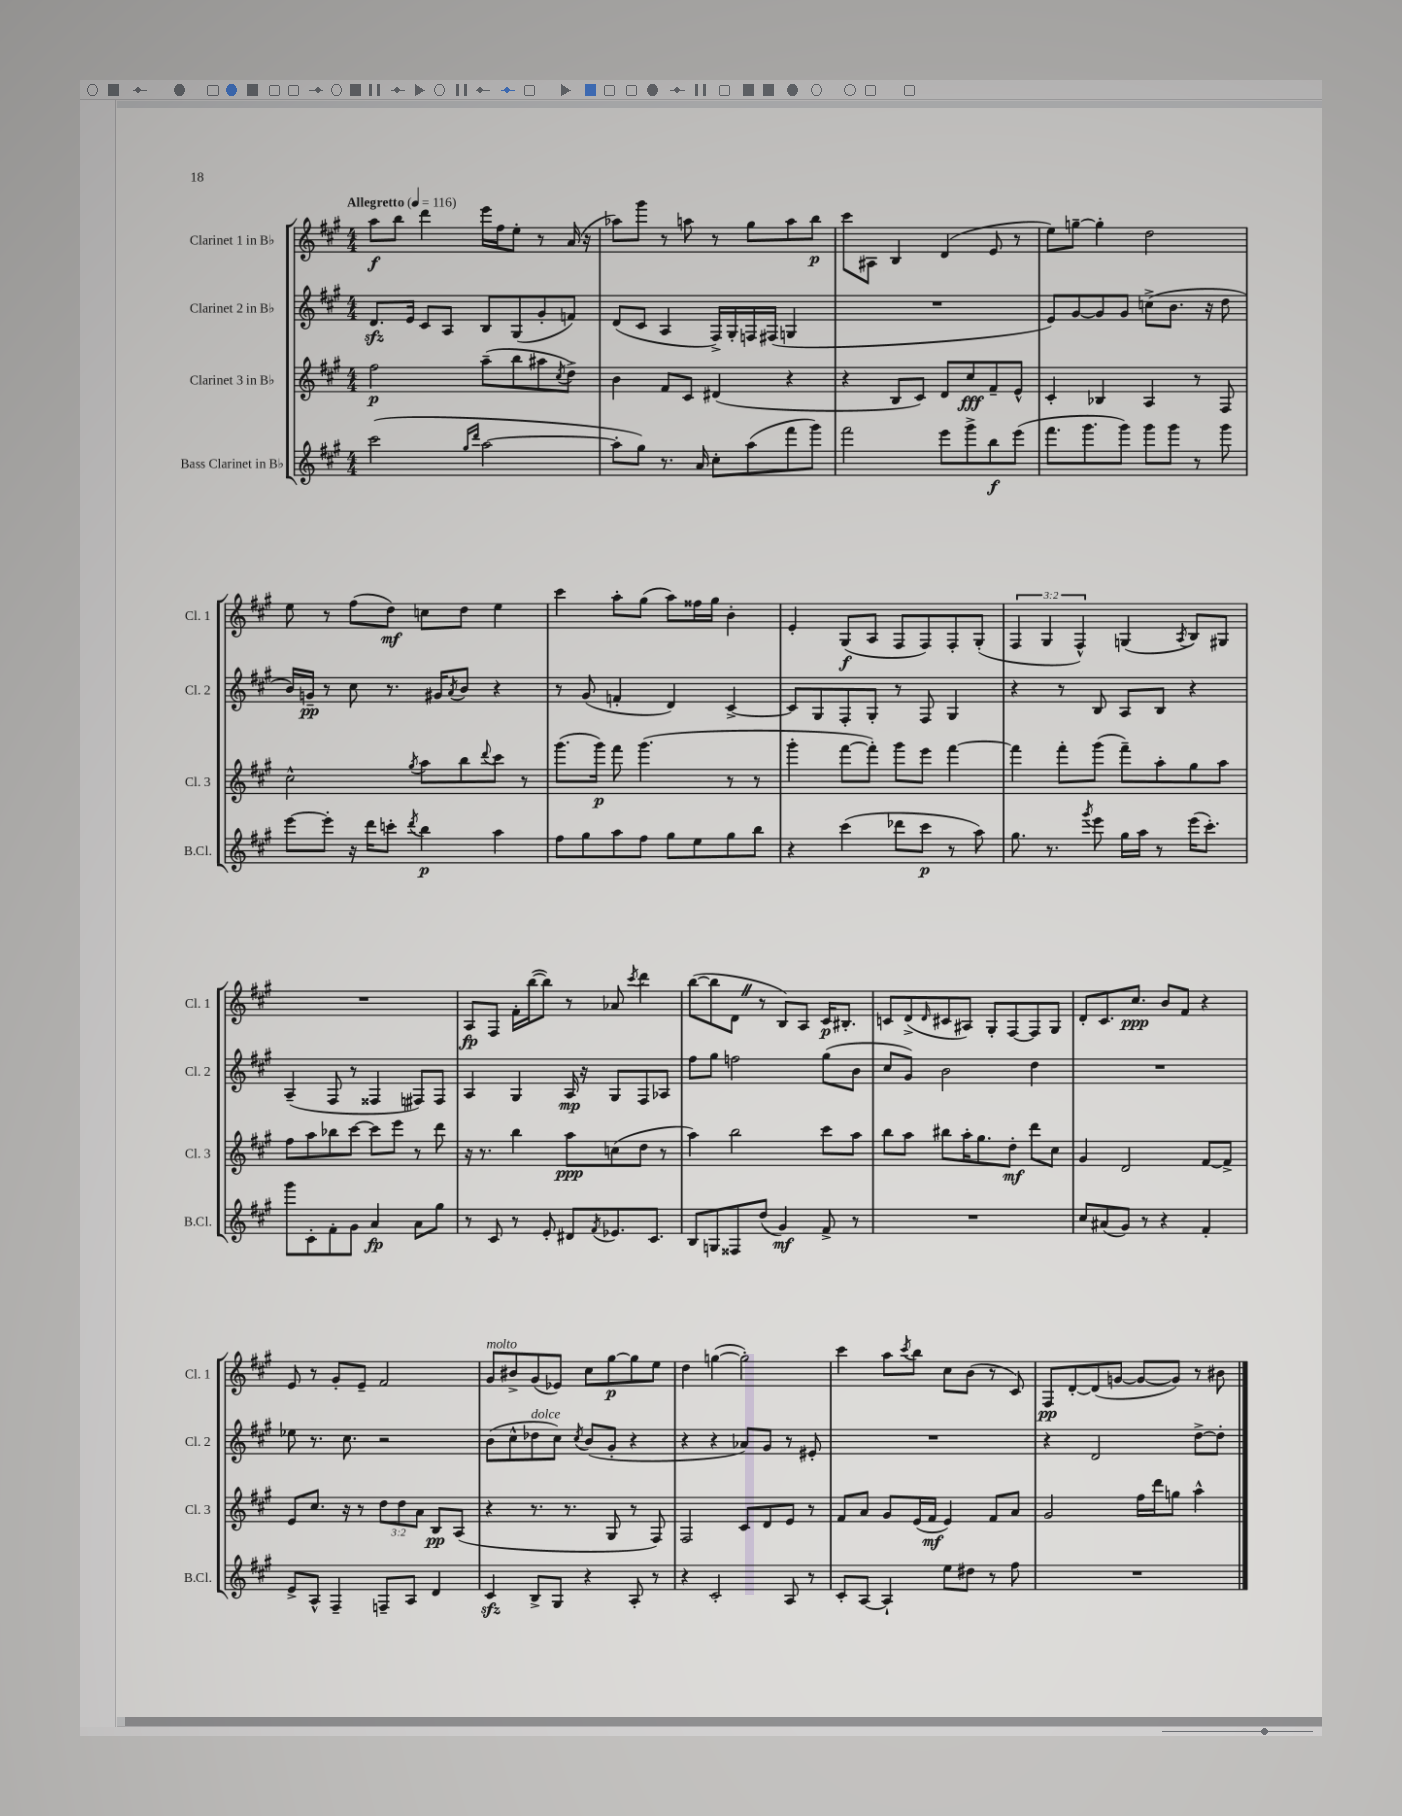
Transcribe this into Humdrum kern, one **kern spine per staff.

**kern	**kern	**kern	**kern
*staff4	*staff3	*staff2	*staff1
*clefG2	*clefG2	*clefG2	*clefG2
*k[f#c#g#]	*k[f#c#g#]	*k[f#c#g#]	*k[f#c#g#]
*M4/4	*M4/4	*M4/4	*M4/4
*MM116	*MM116	*MM116	*MM116
(2ccc#\	2ff#\	8.d/L	8aa\L
.	.	.	8bb\J
.	.	16e/Jk	.
.	.	8c#/L	4ddd\
.	.	8A/J	.
16qqgg#/LL	.	.	.
16qqddd/JJ	.	.	.
[2aa\	(8aa~\L	8B/L	16eee\LL
.	.	.	16ff#\J
.	8bb\	(8G#/	8ee'\J
.	8aa#\	8g#'/	8r
.	8qcc#/	.	.
.	8dd^\J)	8f/J)	(16a/
.	.	.	16r
=	=	=	=
8aa'\]L	4b\	(8d/L	8aa-\L)
8gg#\J)	.	8c#/J	8ggg#\J
8.r	8f#/L	4A/	8r
.	8c#/J	.	8aa\
16a/	.	.	.
8cc#'\L	(4d#/	16F#^/LL)	8r
.	.	16G#'/	.
(8aa\	.	16F/	8gg#\L
.	.	(16F#/JJ	.
8fff#\	4r	4G/	8aa\
8ggg#\J)	.	.	8bb\J
=	=	=	=
2fff#\	4r	1r	8ccc#\L
.	.	.	8A#\J
.	8B/L	.	4B/
.	8c#/J)	.	.
8eee\L	8d/L	.	(4d/
8ggg#^\	8cc#/	.	.
8bb\	8f#~/	.	8e/
(8eee\J	8e^^/J	.	8r
=	=	=	=
8.fff#\L	4c#'/	8e/L)	8ee\L)
.	.	[8g#/	[8gg~\J
8.ggg#\	.	.	.
.	4B-/	8g#/]	4gg'\]
8ggg#\J)	.	8g#/J	.
8ggg#\L	4A/	(8cc^\L	2dd\
8ggg#\J	.	8.b\J	.
8r	8r	.	.
.	.	16r	.
8ggg#\	8F#/	8dd\	.
=	=	=	=
[8eee\L	2cc#^^\	16b/LL)	8ee\
.	.	16g~/JJ	.
8eee'\]J	.	8r	8r
16r	.	8cc#\	(8ff#\L
16ddd\LK	.	.	.
8ccc'\J	.	8.r	8dd\J)
8qddd/	8qgg#/	.	.
4bb\	8aa\L	.	8cc\L
.	.	16g#/LK	.
.	.	8qa/	.
.	8bb\	8b/J	8dd\J
.	8qqddd/	.	.
4aa\	8ccc#\J	4r	4ee\
.	8r	.	.
=	=	=	=
8ff#\L	(8.ggg#\L	8r	4ccc#\
8gg#\	.	(8g#/	.
.	16ggg#\Jk)	.	.
8aa\	8fff#\	4f'/	8aa'\L
8ff#\J	(4.ggg#\	.	(8gg#\J
8gg#\L	.	4d/)	8aa\L)
8ee\	.	.	16ff##\L
.	.	.	16gg#\JJ
8gg#\	8r	[4c#^/	4b'\
8bb\J	8r	.	.
=	=	=	=
4r	4ggg#'\	8c#/]L	4e'/
.	.	8G#/	.
(4ccc#\	[8fff#\L	8F#'/	(8G#/L
.	8fff#'\]J)	8G#'/J	8A/J
8ddd-\L	8ggg#\L	8r	8F#/L
8ccc#\J	8eee\J	8F#/	8F#/)
8r	[4fff#\	4G#/	8F#'/
8aa\)	.	.	(8G#'/J
=	=	=	=
8.gg#\	4fff#\]	4r	6F#/
.	.	.	6G#/
8.r	.	.	.
.	8fff#'\L	8r	.
.	.	.	6F#^^/)
8qggg#/	.	.	.
8eee\	(8ggg#\J	8B/	.
16gg#\LL	8fff#~\L)	8A/L	(4G/
16aa\JJ	.	.	.
8r	8aa'\	8B/J	.
.	.	.	8qA/
(16eee\LK	8gg#\	4r	8B/L)
8.ccc#'\J)	.	.	.
.	8aa\J	.	8G#/J
=	=	=	=
8ggg#\L	8ff#\L	(4A~/	1r
8c#'\	8aa\	.	.
8f#'\	8bb-\	8F#/	.
8g#\J	[8ccc#\J	8r	.
4a/	8ccc#\]L	4F##/	.
.	8eee\J	.	.
8a\L	8r	8F#/L)	.
8gg#\J	8ddd\	8F#/J	.
=	=	=	=
8r	16r	4A/	8A/L
.	8.r	.	.
8c#/	.	.	8F#/J
8r	4bb\	4G#/	16f#'\LL
.	.	.	([16bb\J
8e'/	.	.	8bb\]J)
8d#/L	8aa\L	16A/	8r
.	.	16r	.
8qf#/	.	.	.
8.e-/	(8cc\	8G#/L	8a-/
.	.	.	8qccc#/
.	8dd\J	8F#/	4ddd\
8.c#/J	.	.	.
.	8r	8A-/J	.
=	=	=	=
8B/L	4aa\)	8ff#\L	([8bb\L
8G/	.	8gg#\J	8bb\]
8F##/	2bb\	2ff\	8d\J
(8dd/J	.	.	8r
4g#/)	.	.	8B/L)
.	.	.	8A/J
8f#^/	8ccc#\L	(8gg#\L	16c#/LK
.	.	.	8.B#'/J
8r	8aa\J	8b\J	.
=	=	=	=
1r	8bb\L	8cc#/L	8c/L
.	8aa\J	8g#/J)	(8d^/
.	.	.	16qqd/
.	8bb#\L	2b\	8c#/
.	16aa'\K	.	8A#/J)
.	8.gg#\	.	.
.	.	.	8G#'/L
.	8dd'\J	.	[8F#/
.	8ddd\L	4dd\	8F#/]
.	8cc#\J	.	8G#/J
=	=	=	=
8cc#/L	4g#/	1r	8d'/L
(8a#/	.	.	8.c#/
8g#/J)	2d/	.	.
.	.	.	8.cc#/J
8r	.	.	.
4r	.	.	8b/L
.	.	.	8f#/J
4f#'/	[8f#/L	.	4r
.	8f#^/]J	.	.
=	=	=	=
8e^/L	8e/L	8ee-\	8e/
8A^^/J	8.cc#/J	8.r	8r
4F#~/	.	.	8g#'/L
.	16r	8.cc#\	.
.	8r	.	8e~/J
8F~/L	12dd\L	2r	2f#/
.	12dd\	.	.
8A/J	.	.	.
.	12a\J	.	.
4d/	8B/L	.	.
.	(8A/J	.	.
=	=	=	=
4c#/	4r	(8b\L	8g#/L
.	.	8cc#^^\	8b#^/
8B^/L	8.r	8dd-\	(8g#/
8G#/J	.	8cc#\J)	8e-/J)
.	8.r	.	.
.	.	8qcc#/	.
4r	.	(8b/L	8cc#\L
.	8G#/	8g#'/J	[8gg#\
8A'/	8r	4r	8gg#\]
8r	8F#/)	.	8ee\J
=	=	=	=
4r	2F#/	4r	4dd\
2c#'/	.	4r	([4gg\
.	8c#/L	8a-/L)	2gg'\])
.	8d/	8g#/J	.
8A/	8e/J	8r	.
8r	8r	8e#'/	.
=	=	=	=
8c#'/L	8f#/L	1r	4ccc#\
[8A/J	8a/J	.	.
4A`/]	8g#/L	.	8aa\L
.	.	.	8qccc#/
.	(16e/L	.	8bb\J
.	16f#/JJ	.	.
8ee\L	4e/)	.	8cc#\L
8dd#\J	.	.	(8b\J
8r	8f#/L	.	8r
8ff#\	8a/J	.	8c#/)
=	=	=	=
1r	2g#/	4r	8F#/L
.	.	.	[8d'/
.	.	2d/	(8d/]
.	.	.	[8g/J
.	16ff#\LL	.	8g/_L
.	16ddd\J	.	.
.	8gg\J	.	8g/]J)
.	4aa^^\	[8dd^\L	8r
.	.	8dd'\]J	8b#\
==	==	==	==
*-	*-	*-	*-
